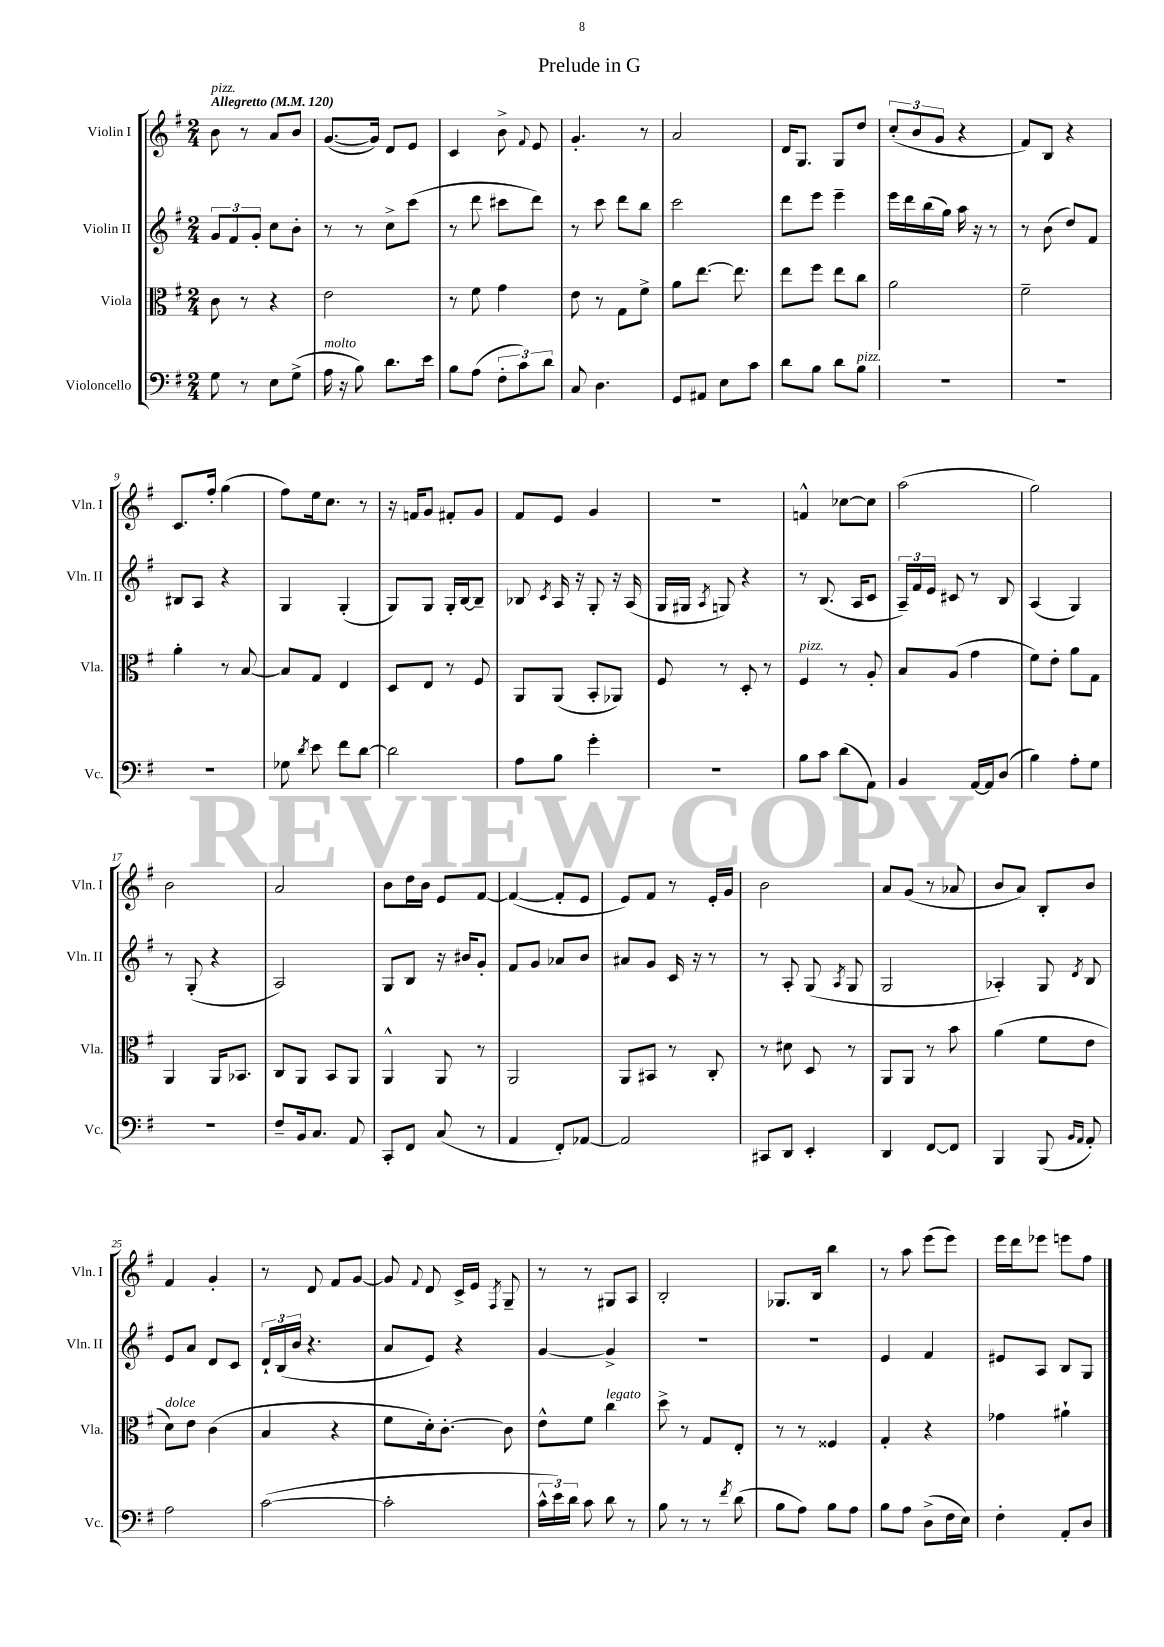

**kern	**kern	**kern	**kern
*part4	*part3	*part2	*part1
*staff4	*staff3	*staff2	*staff1
*I"Violoncello	*I"Viola	*I"Violin II	*I"Violin I
*I'Vc.	*I'Vla.	*I'Vln. II	*I'Vln. I
*clefF4	*clefC3	*clefG2	*clefG2
*k[f#]	*k[f#]	*k[f#]	*k[f#]
*M2/4	*M2/4	*M2/4	*M2/4
*MM120	*MM120	*MM120	*MM120
=1	=1	=1	=1
!	!	!	!LO:TX:a:B:t=Allegretto
!	!	!	!LO:TX:a:i:t=pizz.
8G\	8c\	12g/L	8b\
.	.	12f#/	.
8r	8r	.	8r
.	.	12g'/J	.
8E\L	4r	8cc\L	8a/L
(8G^\J	.	8b'\J	8b/J
=2	=2	=2	=2
!LO:TX:a:i:t=molto	!	!	!
16A\	2e\	8r	([8.g/L
16r	.	.	.
8B\)	.	8r	.
.	.	.	16g/Jk])
8.d\L	.	8cc^\L	8d/L
.	.	(8ccc\J	8e/J
16e\Jk	.	.	.
=3	=3	=3	=3
8B\L	8r	8r	4c/
(8A\J	8f#\	8ddd\	.
12F#'\L	4g\	8ccc#X\L	8b^\
12c\)	.	.	.
.	.	.	8qqf#/
.	.	8ddd\J)	8e/
12d\J	.	.	.
=4	=4	=4	=4
8C/	8e\	8r	4.g'/
4.D\	8r	8ccc\	.
.	8G\L	8ddd\L	.
.	8f#^\J	8bb\J	8r
=5	=5	=5	=5
8GG/L	8a\L	2ccc\	2a/
8AA#X/J	[8.ee\J	.	.
8E\L	.	.	.
.	8.ee\]	.	.
8c\J	.	.	.
=6	=6	=6	=6
8d\L	8ee\L	8ddd\L	16d/KL
.	.	.	8.G/J
8B\J	8ff#\J	8eee\J	.
8d\L	8ee\L	4eee~\	8G/L
!LO:TX:a:i:t=pizz.	!	!	!
8B\J	8cc\J	.	8dd/J
=7	=7	=7	=7
2r	2a\	16eee\LL	(12cc'/L
.	.	16ddd\	.
.	.	.	12b/
.	.	(16bb\	.
.	.	.	12g/J
.	.	16gg\JJ)	.
.	.	16aa\	4r
.	.	16r	.
.	.	8r	.
=8	=8	=8	=8
2r	2f#~\	8r	8f#/L)
.	.	(8b\	8B/J
.	.	8dd/L)	4r
.	.	8f#/J	.
!!LO:LB:g=z
=9	=9	=9	=9
2r	4a'\	8B#X/L	8.c/L
.	.	8A/J	.
.	.	.	16ff#'/Jk
.	8r	4r	(4gg\
.	[8B/	.	.
=10	=10	=10	=10
8G-X\	8B/L]	4G/	8ff#\L)
8qd/	.	.	.
8e\	8G/J	.	16ee\k
.	.	.	8.cc\J
8f#\L	4E/	(4G'/	.
[8d\J	.	.	8r
=11	=11	=11	=11
2d\]	8D/L	8G/L)	16r
.	.	.	16fn/KL
.	8E/J	8G/J	8g/J
.	8r	16G'/LL	8f#X'/L
.	.	[16B/J	.
.	8F#/	8B~/J]	8g/J
=12	=12	=12	=12
8A\L	8AA/L	8B-X/	8f#/L
.	.	8qc/	.
8B\J	(8AA/J	16A/	8e/J
.	.	16r	.
4g'\	8BB'/L	8G'/	4g/
.	8AA-X/J)	16r	.
.	.	(16A/	.
=13	=13	=13	=13
2r	8F#/	16G/LL	2r
.	.	16G#X/JJ	.
.	.	8qA/	.
.	8r	8Gn/)	.
.	8D'/	4r	.
.	8r	.	.
=14	=14	=14	=14
!	!LO:TX:a:i:t=pizz.	!	!
8B\L	4F#/	8r	4fn^^/
8c\J	.	(8.B/	.
(8d\L	8r	.	[8cc-X\L
.	.	16A/KL	.
8AA\J)	8A'/	8c/J	8cc-\J]
=15	=15	=15	=15
4BB/	8B/L	24A~/LL)	(2aa\
.	.	24f#/	.
.	.	24e/JJ	.
.	(8A/J	8c#X/	.
[16AA/LL	4g\	8r	.
16AA/J]	.	.	.
(8D/J	.	8B/	.
=16	=16	=16	=16
4B\)	8f#\L)	(4A/	2gg\)
.	8e'\J	.	.
8A'\L	8a\L	4G/)	.
8G\J	8G\J	.	.
!!LO:LB:g=z
=17	=17	=17	=17
2r	4AA/	8r	2b\
.	.	(8G'/	.
.	16AA/KL	4r	.
.	8.BB-X/J	.	.
=18	=18	=18	=18
8F#~/L	8C/L	2A/)	2a/
16BB/k	8AA/J	.	.
8.C/J	.	.	.
.	8BB/L	.	.
8AA/	8AA/J	.	.
=19	=19	=19	=19
8CC'/L	4AA^^/	8G/L	8b\L
8FF#/J	.	8B/J	16dd\L
.	.	.	16b\JJ
(8C/	8AA/	16r	8e/L
.	.	16b#X/KL	.
8r	8r	8g'/J	[8f#/J
=20	=20	=20	=20
4AA/	2AA/	8f#/L	(4f#/_
.	.	8g/J	.
8FF#'/L)	.	8a-X/L	8f#'/L]
[8AA-X/J	.	8b/J	8e/J
=21	=21	=21	=21
2AA-/]	8AA/L	8a#X/L	8e/L)
.	8BB#X/J	8g/J	8f#/J
.	8r	16c/	8r
.	.	16r	.
.	8C'/	8r	16e'/LL
.	.	.	16g/JJ
=22	=22	=22	=22
8CC#X/L	8r	8r	2b\
8DD/J	8d#X\	8A'/	.
4EE'/	8D/	(8G/	.
.	.	8qA/	.
.	8r	8G/	.
=23	=23	=23	=23
4DD/	8AA/L	2G/	8a/L
.	8AA/J	.	(8g/J
[8FF#/L	8r	.	8r
8FF#/J]	8b\	.	8a-X/
=24	=24	=24	=24
4BBB/	(4a\	4A-X'/)	8b/L
.	.	.	8a/J)
(8BBB/	8f#\L	8G/	8B'/L
16qqBB/LL	.	.	.
16qqAA/JJ	.	8qd/	.
8AA'/)	8e\J	8B/	8b/J
!!LO:LB:g=z
=25	=25	=25	=25
!	!LO:TX:a:i:t=dolce	!	!
2A\	8d\L)	8e/L	4f#/
.	8e\J	8a/J	.
.	(4c\	8d/L	4g'/
.	.	8c/J	.
=26	=26	=26	=26
([2c\	4B/	24d`/LL	8r
.	.	(24B/	.
.	.	24b/JJ	.
.	.	4.r	8d/
.	4r	.	8f#/L
.	.	.	[8g/J
=27	=27	=27	=27
2c'\]	8f#\L	8a/L	8g/]
.	.	.	8qqf#/
.	16d'\k)	8e/J)	8d/
.	[8.c'\J	.	.
.	.	4r	16c^/LL
.	.	.	16e/JJ
.	.	.	8qF#/
.	8c\]	.	8G~/
=28	=28	=28	=28
24c^^\LL	8e^^\L	[4g/	8r
24e\)	.	.	.
24d\JJ	.	.	.
8c\	8f#\J	.	8r
!	!LO:TX:a:i:t=legato	!	!
8d\	4cc\	4g^/]	8G#X/L
8r	.	.	8A/J
=29	=29	=29	=29
8B\	8dd^\	2r	2B'/
8r	8r	.	.
8r	8G/L	.	.
8qf#/	.	.	.
(8d\	8E'/J	.	.
=30	=30	=30	=30
8B\L	8r	2r	8.G-X/L
8A\J)	8r	.	.
.	.	.	16B/Jk
8B\L	4F##X/	.	4bb\
8A\J	.	.	.
=31	=31	=31	=31
8B\L	4G'/	4e/	8r
8A\J	.	.	8aa\
(8D^\L	4r	4f#/	(8eee\L
16F#\L	.	.	8eee\J)
16E\JJ)	.	.	.
=32	=32	=32	=32
4F#'\	4g-X\	8e#X/L	16eee\LL
.	.	.	16ddd\J
.	.	8A/J	8eee-X\J
8AA'/L	4a#X`\	8B/L	8eeen\L
8D/J	.	8G/J	8ff#\J
==	==	==	==
*-	*-	*-	*-
